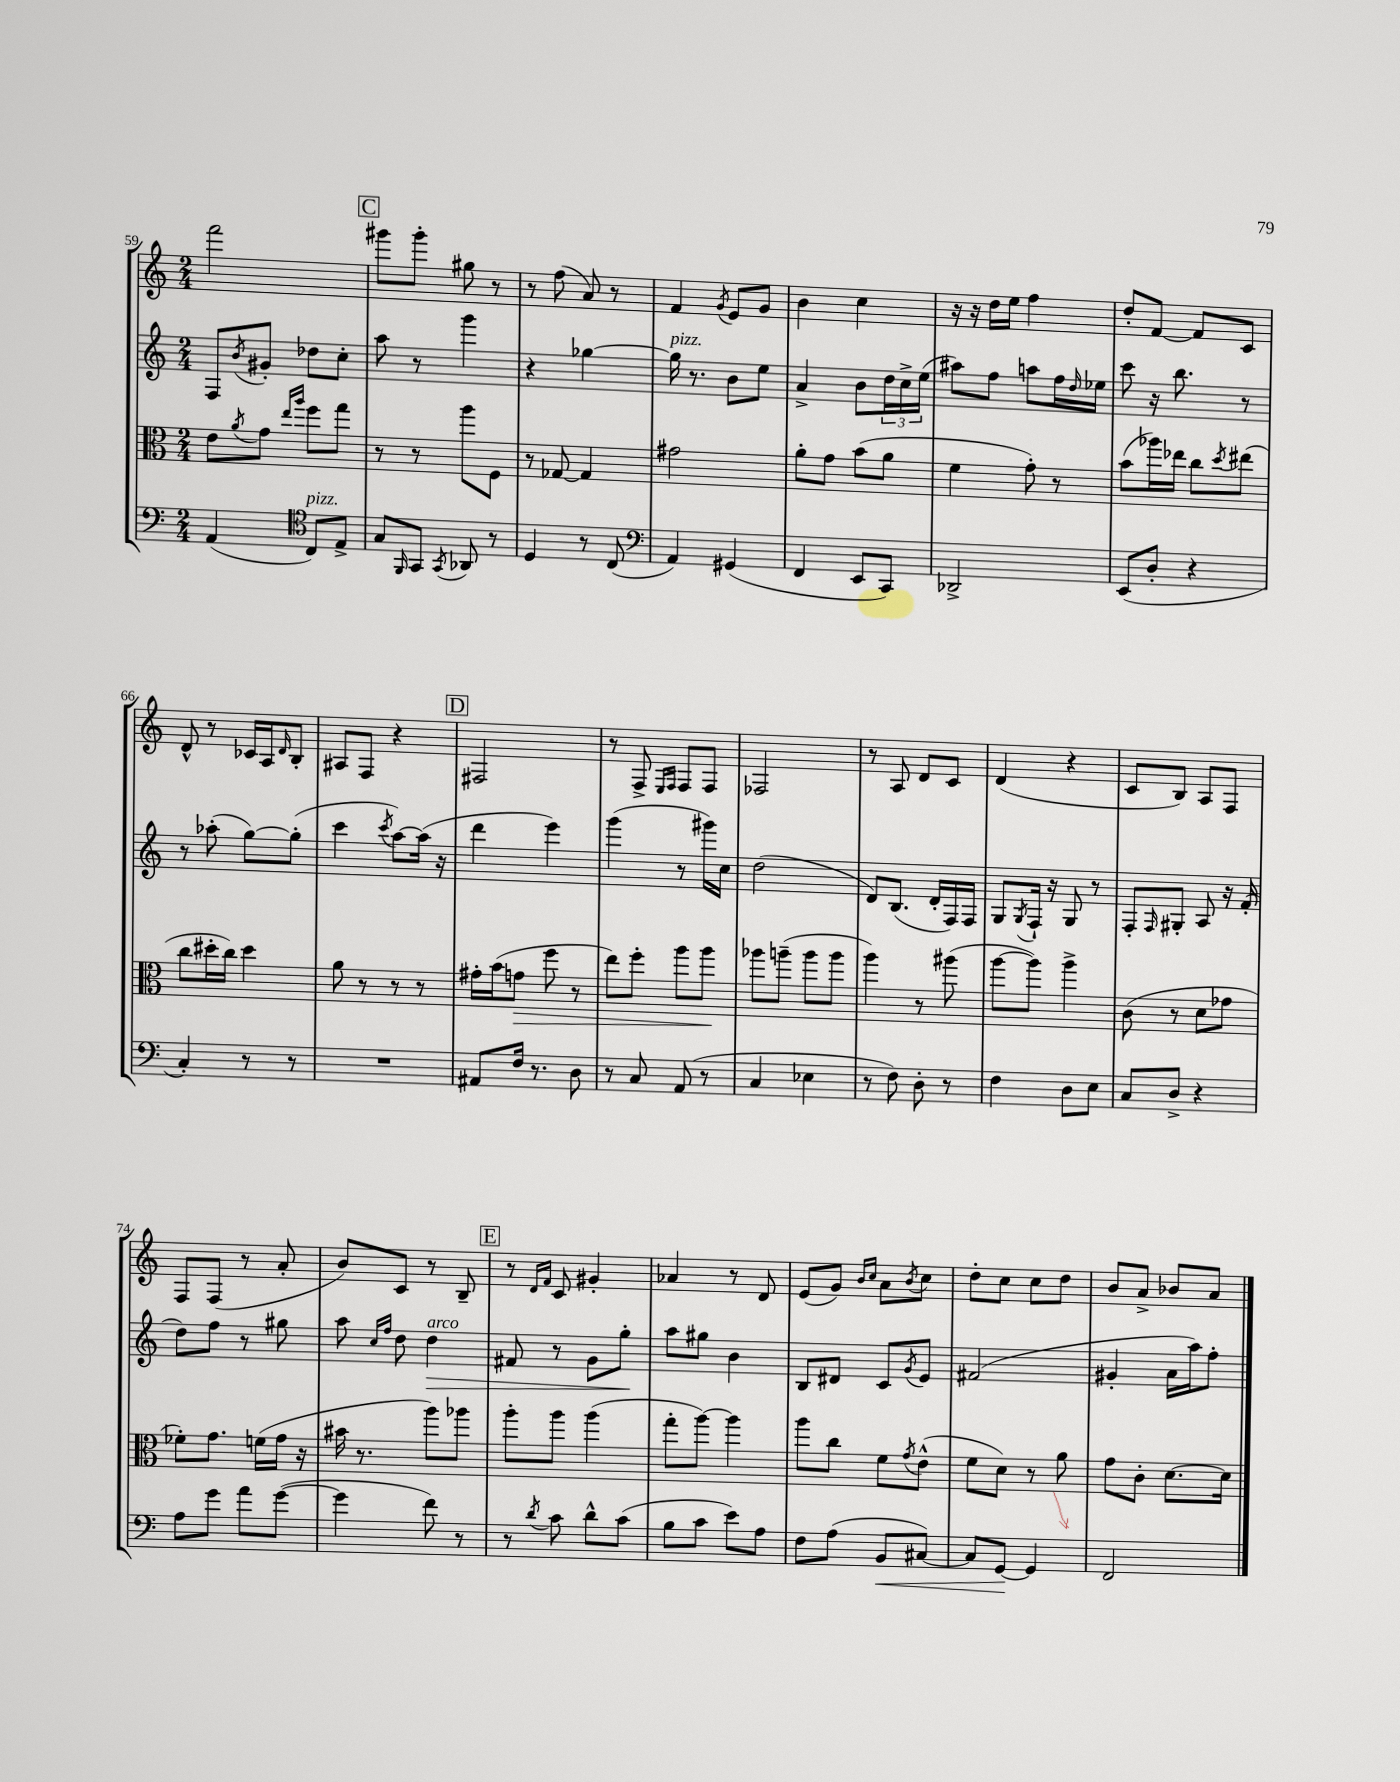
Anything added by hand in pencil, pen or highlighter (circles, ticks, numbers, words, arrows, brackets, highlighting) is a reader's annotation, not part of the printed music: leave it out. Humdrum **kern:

**kern	**dynam	**kern	**dynam	**kern	**dynam	**kern
*part4	*part4	*part3	*part3	*part2	*part2	*part1
*staff4	*staff4	*staff3	*staff3	*staff2	*staff2	*staff1
*clefF4	*	*clefC3	*	*clefG2	*	*clefG2
*k[]	*	*k[]	*	*k[]	*	*k[]
*M2/4	*	*M2/4	*	*M2/4	*	*M2/4
=59	=59	=59	=59	=59	=59	=59
(4AA/	.	8e\L	.	8F/L	.	2fff\
.	.	8qa/	.	8qb/	.	.
.	.	8g\J	.	8g#X'/J	.	.
*clefC4	*	*	*	*	*	*
.	.	16qqee/LL	.	.	.	.
.	.	16qqaa/JJ	.	.	.	.
!LO:TX:a:i:t=pizz.	!	!	!	!	!	!
8C/L)	.	8ff\L	.	8dd-X\L	.	.
8E^/J	.	8gg\J	.	8cc'\J	.	.
!!LO:REH:place=s1:t=C
=60	=60	=60	=60	=60	=60	=60
8G/L	.	8r	.	8aa\	.	8ggg#X\L
16qqFF/	.	.	.	.	.	.
8GG/J	.	8r	.	8r	.	8ggg#'\J
8qGG/	.	.	.	.	.	.
8AA-X/	.	8aa\L	.	4ggg\	.	8gg#X\
8r	.	8F\J	.	.	.	8r
=61	=61	=61	=61	=61	=61	=61
4D/	.	8r	.	4r	.	8r
.	.	[8G-X/	.	.	.	(8ff\
8r	.	4G-/]	.	[4gg-X\	.	8a/)
(8C/	.	.	.	.	.	8r
=62	=62	=62	=62	=62	=62	=62
*clefF4	*	*	*	*	*	*
!	!	!	!	!LO:TX:a:i:t=pizz.	!	!
4AA/)	.	2g#X\	.	16gg-\]	.	4f/
.	.	.	.	8.r	.	.
.	.	.	.	.	.	8qg/
(4GG#X/	.	.	.	8b\L	.	8e/L
.	.	.	.	8ee\J	.	8g/J
=63	=63	=63	=63	=63	=63	=63
4FF/	.	8a'\L	.	4a^/	.	4b\
.	.	8g\J	.	.	.	.
8EE/L	.	(8b\L	.	8b\L	.	4cc\
8CC/J)	.	8a\J	.	24dd\L	.	.
.	.	.	.	24cc^\	.	.
.	.	.	.	(24ee\JJ	.	.
=64	=64	=64	=64	=64	=64	=64
2DD-X^/	.	4f\	.	8aa#X\L)	.	16r
.	.	.	.	.	.	16r
.	.	.	.	8ff\J	.	16dd\LL
.	.	.	.	.	.	16ee\JJ
.	.	8g'\)	.	8aan\L	.	4ff\
.	.	8r	.	16ff\L	.	.
.	.	.	.	16qqdd/	.	.
.	.	.	.	16ee-X\JJ	.	.
=65	=65	=65	=65	=65	=65	=65
(8EE/L	.	(8b\L	.	8ccc\	.	8dd'/L
8D'/J	.	16aa-X\L)	.	16r	.	[8f/J
.	.	16ee-X\JJ	.	8.bb\	.	.
4r	.	8cc\L	.	.	.	8f/L]
.	.	8qdd/	.	.	.	.
.	.	(8ee#X\J	.	8r	.	8c/J
!!LO:LB:g=z
=66	=66	=66	=66	=66	=66	=66
4C'/)	.	8cc\L	.	8r	.	8d^^/
.	.	16dd#X'\L	.	(8aa-X'\	.	8r
.	.	16cc\JJ)	.	.	.	.
8r	.	4dd#\	.	[8gg\L)	.	16c-X/LL
.	.	.	.	.	.	16A/J
.	.	.	.	.	.	16qqd/
8r	.	.	.	(8gg'\J]	.	8B'/J
=67	=67	=67	=67	=67	=67	=67
2r	.	8a\	.	4ccc\	.	8A#X/L
.	.	8r	.	.	.	8F/J
.	.	.	.	8qccc/	.	.
.	.	8r	.	[8aa\L)	.	4r
.	.	8r	.	(16aa\Jk]	.	.
.	.	.	.	16r	.	.
!!LO:REH:place=s1:t=D
=68	=68	=68	=68	=68	=68	=68
8AA#X/L	.	16g#X'\LL	.	4ddd\	.	2F#X/
.	.	(16b\J	.	.	.	.
!	!	!	!LO:HP:b	!	!	!
16F/Jk	.	8gn\J	>	.	.	.
8.r	.	.	.	.	.	.
.	.	8ff\	.	4eee\)	.	.
8D\	.	8r	.	.	.	.
=69	=69	=69	=69	=69	=69	=69
8r	.	8ee\L)	.	(4ggg\	.	8r
8C/	.	8ff'\J	.	.	.	8F^/
.	.	.	.	.	.	16qqE/LL
.	.	.	.	.	.	16qqF/JJ
(8AA/	.	8aa\L	.	8r	.	8F/L
8r	.	8aa\J	.	16ggg#X\LL)	.	8F/J
.	.	.	.	16cc\JJ	.	.
.	.	.	]	.	.	.
=70	=70	=70	=70	=70	=70	=70
4C/	.	8aa-X\L	.	(2dd\	.	2F-X/
.	.	(8aan~\J	.	.	.	.
4E-X\	.	8aa\L	.	.	.	.
.	.	8aa\J	.	.	.	.
=71	=71	=71	=71	=71	=71	=71
8r	.	4aa\)	.	8d/L)	.	8r
8F\)	.	.	.	(8.B/J	.	8A/
8D'\	.	8r	.	.	.	8d/L
.	.	.	.	16d'/LL	.	.
8r	.	(8aa#X\	.	16F/)	.	8c/J
.	.	.	.	16F/JJ	.	.
=72	=72	=72	=72	=72	=72	=72
4F\	.	[8aa\L	.	8G/L	.	(4d/
.	.	.	.	8qG/	.	.
.	.	8aa\J])	.	16F`/Jk	.	.
.	.	.	.	16r	.	.
8D\L	.	4aa^\	.	8G/	.	4r
8E\J	.	.	.	8r	.	.
=73	=73	=73	=73	=73	=73	=73
8C/L	.	(8c\	.	8F'/L	.	8c/L
.	.	.	.	16qqF/	.	.
8D^/J	.	8r	.	8G#X'/J	.	8B/J)
4r	.	8d\L	.	8A/	.	8A/L
.	.	8g-X\J	.	16r	.	8F/J
.	.	.	.	(16f'/	.	.
!!LO:LB:g=z
=74	=74	=74	=74	=74	=74	=74
8A\L	.	8f-X'\L)	.	8dd\L)	.	8F/L
8g\J	.	8.g\J	.	8ff\J	.	(8F/J
8a\L	.	.	.	8r	.	8r
.	.	(16fn\LL	.	.	.	.
([8g\J	.	16g\JJ	.	8gg#X\	.	8a'/
.	.	16r	.	.	.	.
=75	=75	=75	=75	=75	=75	=75
4g\]	.	16b#X\	.	8aa\	.	8b/L)
.	.	8.r	.	.	.	.
.	.	.	.	16qqcc/LL	.	.
.	.	.	.	16qqff/JJ	.	.
.	.	.	.	8dd\	.	8c/J
!	!	!	!	!LO:TX:a:i:t=arco	!	!
!	!	!	!	!	!LO:HP:b	!
8f\)	.	8aa\L)	.	4dd\	>	8r
8r	.	8aa-X\J	.	.	.	8B~/
!!LO:REH:place=s1:t=E
=76	=76	=76	=76	=76	=76	=76
8r	.	8aa'\L	.	8f#X/	.	8r
.	.	.	.	.	.	16qqd/LL
8qd/	.	.	.	.	.	16qqf/JJ
8c\	.	8aa\J	.	8r	.	8c/
8d^^\L	.	(4aa\	.	8g\L	.	4g#X'/
(8c\J	.	.	.	8gg'\J	.	.
.	.	.	.	.	]	.
=77	=77	=77	=77	=77	=77	=77
8B\L	.	8gg'\L	.	8aa\L	.	4a-X/
8c\J	.	[8aa\J)	.	8gg#X\J	.	.
8e\L)	.	4aa\]	.	4b\	.	8r
8A\J	.	.	.	.	.	8d/
=78	=78	=78	=78	=78	=78	=78
8F\L	.	8aa\L	.	8B/L	.	(8e/L
(8A\J	.	8cc\J	.	8d#X/J	.	8g/J)
.	.	.	.	.	.	16qqb/LL
.	.	.	.	.	.	16qqcc/JJ
!	!LO:HP:b	!	!	!	!	!
8BB/L	<	8f\L	.	8c/L	.	8a\L
.	.	8qg/	.	8qg/	.	8qb/
[8C#X/J)	.	(8e^^\J	.	8e/J	.	8cc\J
=79	=79	=79	=79	=79	=79	=79
8C#/L]	.	8f\L	.	(2f#X/	.	8dd'\L
[8GG/J	.	8d\J)	.	.	.	8cc\J
4GG/]	[	8r	.	.	.	8cc\L
.	.	8a\	.	.	.	8dd\J
=80	=80	=80	=80	=80	=80	=80
2FF/	.	8g\L	.	4g#X'/	.	8b/L
.	.	8c'\J	.	.	.	8a^/J
.	.	[8.d\L	.	16a\LL	.	8b-X/L
.	.	.	.	16aa\J)	.	.
.	.	.	.	8ff'\J	.	8a/J
.	.	16d\Jk]	.	.	.	.
==	==	==	==	==	==	==
*-	*-	*-	*-	*-	*-	*-
